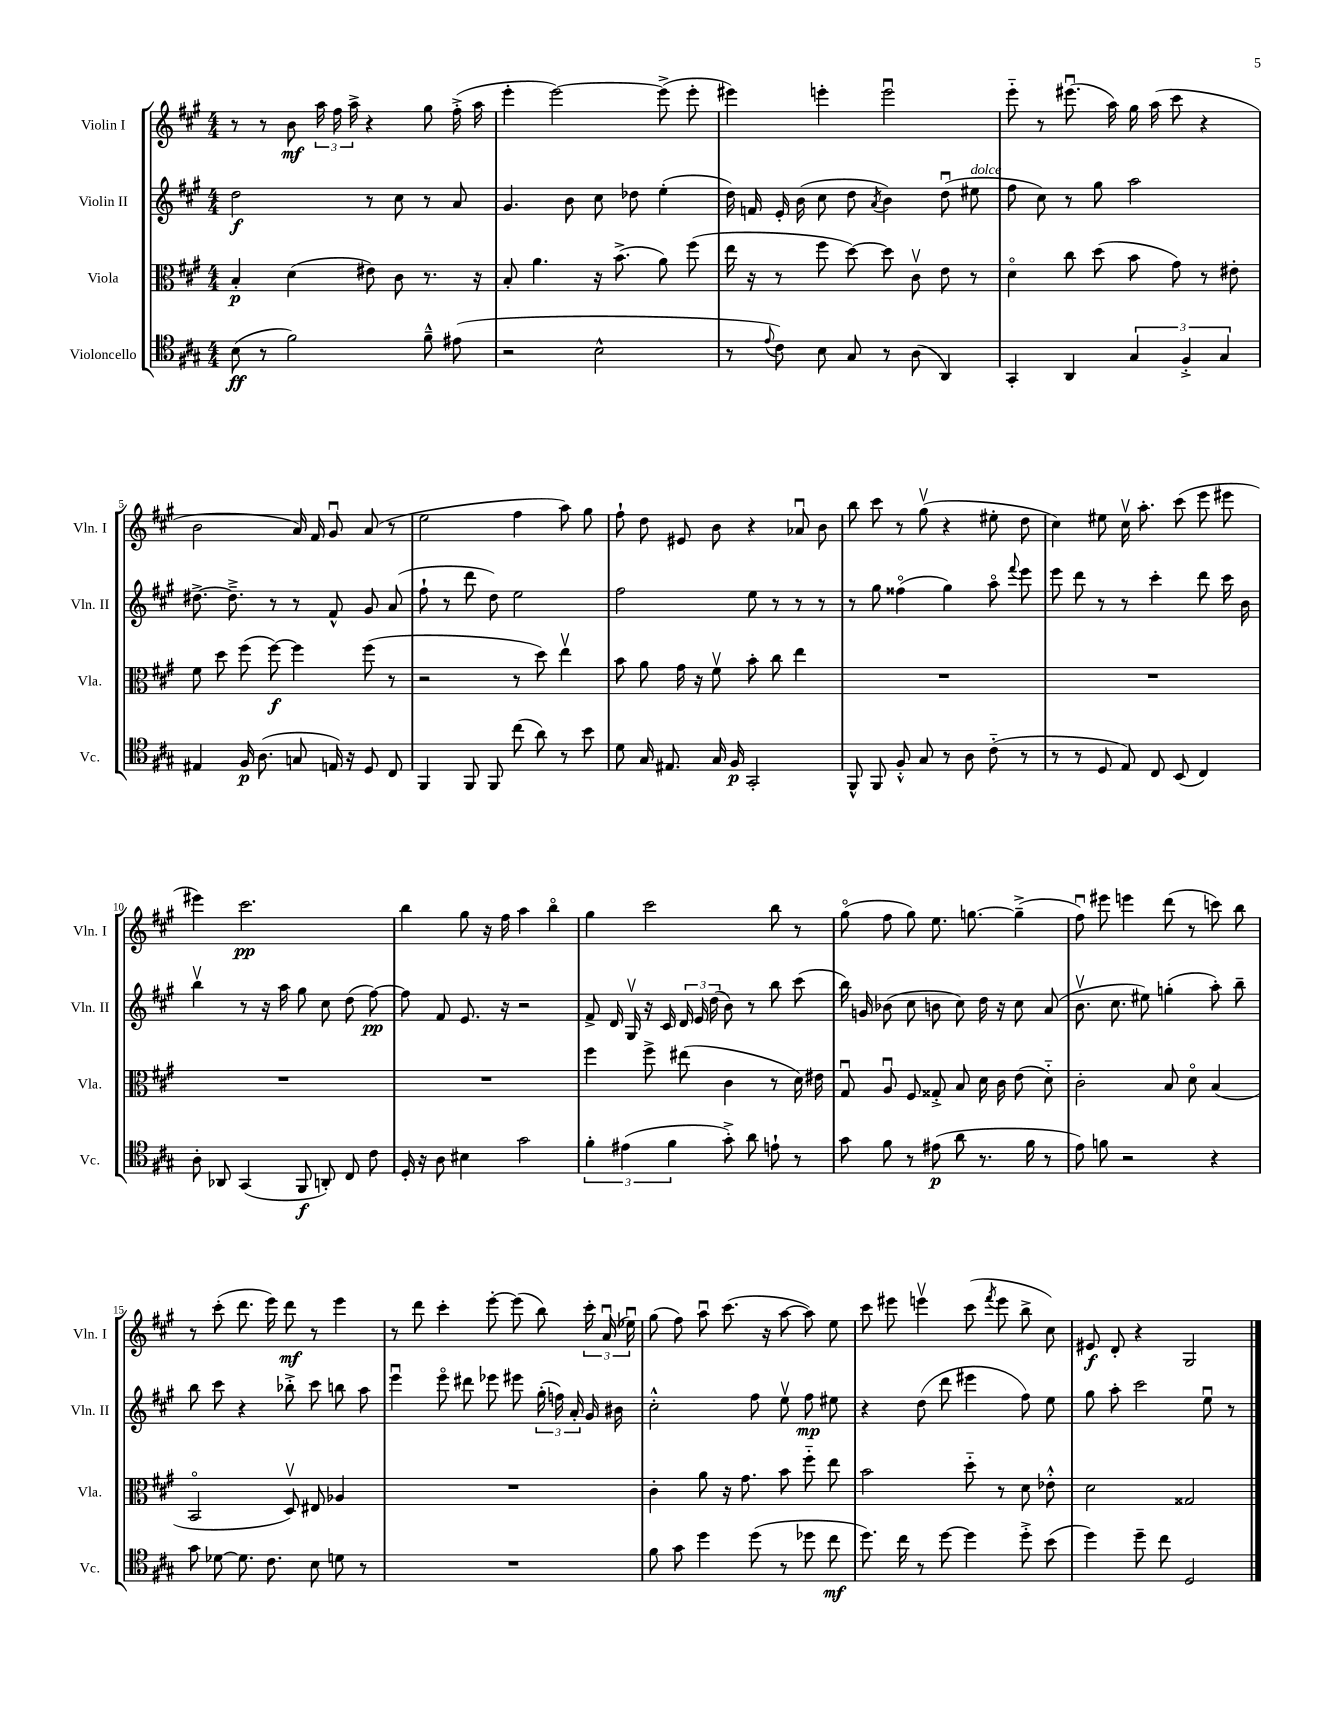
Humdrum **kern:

**kern	**kern	**kern	**kern
*staff4	*staff3	*staff2	*staff1
*clefC4	*clefC3	*clefG2	*clefG2
*k[f#c#g#]	*k[f#c#g#]	*k[f#c#g#]	*k[f#c#g#]
*M4/4	*M4/4	*M4/4	*M4/4
(8B\	4B'/	2dd\	8r
8r	.	.	8r
2f#\)	(4d\	.	8b\
.	.	.	24aa\
.	.	.	24ff#\
.	.	.	24aa^\
.	8e#\)	8r	4r
.	8c#\	8cc#\	.
8f#~^^\	8.r	8r	8gg#\
(8e#\	.	8a/	(16ff#'^\
.	16r	.	16aa\
=	=	=	=
2r	8B'/	4.g#/	4eee'\
.	4.a\	.	.
.	.	.	[2eee\)
.	.	8b\	.
2B^^\	16r	8cc#\	.
.	(8.b^\	.	.
.	.	8dd-\	.
.	8a\)	(4ee'\	(8eee^\]
.	(8ff#\	.	8eee'\
=	=	=	=
8r	16ee\	16dd\)	4eee#\)
.	16r	16f/	.
8qqe/	.	.	.
8c#\)	8r	16e'/	.
.	.	(16b\	.
8B\	8ff#\	8cc#\	4eee'\
8G#/	[8dd\)	8dd\	.
.	.	8qa/	.
8r	8dd\]	4b\)	2eeeu\
(8A\	8c#v\	.	.
4AA/)	8e\	(8ddu\	.
.	8r	8ee#\	.
=	=	=	=
4GG#'/	4do\	8ff#\	8eee'~\
.	.	8cc#\)	8r
4AA/	8cc#\	8r	(8.eee#u\
.	(8dd\	8gg#\	.
.	.	.	16aa\)
6G#/	8b\	2aa\	16gg#\
.	.	.	(16aa\
.	8g#\)	.	8ccc#\
6F#'^/	.	.	.
.	8r	.	4r
6G#/	.	.	.
.	8e#'\	.	.
=	=	=	=
4E#/	8f#\	[8.dd#^\	2b\
.	8dd\	.	.
.	.	8.dd#~^\]	.
16F#/	(8ff#\	.	.
(8.A\	.	.	.
.	[8ff#\)	8r	.
8G/	4ff#\]	8r	16a/)
.	.	.	16f#/
16E/)	.	8f#^^/	8g#u/
16r	.	.	.
8D/	(8ff#\	8g#/	(8a/
8C#/	8r	(8a/	8r
=	=	=	=
4FF#/	2r	8ff#`\	2ee\
.	.	8r	.
8FF#/	.	8ddd\	.
8FF#/	.	8dd\)	.
(8cc#\	8r	2ee\	4ff#\
8a\)	8dd\)	.	.
8r	4eev\	.	8aa\)
8b\	.	.	8gg#\
=	=	=	=
8d\	8b\	2ff#\	8ff#`\
16G#/	8a\	.	8dd\
8.E#/	.	.	.
.	16g#\	.	8e#/
.	16r	.	.
16G#/	8f#v\	.	8b\
16F#/	.	.	.
2GG#'/	8b'\	8ee\	4r
.	8cc#\	8r	.
.	4ee\	8r	8a-u/
.	.	8r	8b\
=	=	=	=
8FF#^^/	1r	8r	8bb\
8FF#/	.	8gg#\	8ccc#\
8F#'^^/	.	(4ff##o\	8r
8G#/	.	.	(8gg#v\
8r	.	4gg#\)	4r
8A\	.	.	.
(8c#'~\	.	8aao\	8ee#'\
.	.	8qqfff#/	.
8r	.	8eee\	8dd\
=	=	=	=
8r	1r	8eee\	4cc#\)
8r	.	8ddd\	.
8D/	.	8r	8ee#\
8E/)	.	8r	16cc#v\
.	.	.	8.aa'\
8C#/	.	4ccc#'\	.
(8BB/	.	.	(8ccc#\
4C#/)	.	8ddd\	8eee\
.	.	16ccc#\	8eee#\
.	.	16b\	.
=	=	=	=
8A'\	1r	4bbv\	4eee#\)
8AA-/	.	.	.
(4GG#/	.	8r	2.ccc#\
.	.	16r	.
.	.	16aa\	.
8FF#/	.	8gg#\	.
8AA'/)	.	8cc#\	.
8C#/	.	(8dd\	.
8c#\	.	[8ff#\)	.
=	=	=	=
16D'/	1r	8ff#\]	4bb\
16r	.	.	.
8A\	.	8f#/	.
4B#\	.	8.e/	8gg#\
.	.	.	16r
.	.	16r	16ff#\
2g#\	.	2r	4aa\
.	.	.	4bbo\
=	=	=	=
6f#'\	4ff#\	8f#^/	4gg#\
.	.	16d/	.
(6e#\	.	.	.
.	.	16G#v/	.
.	8ff#^\	16r	2ccc#\
.	.	16c#/	.
6f#\	.	.	.
.	(8ee#\	24d/	.
.	.	24e/	.
.	.	(24dd\	.
8g#'^\)	4c#\	8b\)	.
8a\	.	8r	.
8e`\	8r	8bb\	8bb\
8r	16d\)	(8ccc#\	8r
.	16e#\	.	.
=	=	=	=
8g#\	8G#u/	16bb\)	(8gg#o\
.	.	16g/	.
8f#\	8Au/	(8b-\	8ff#\
8r	8F#/	8cc#\	8gg#\)
(8e#\	8G##'^/	8b\	8.ee\
8a\	8B/	8cc#\)	.
.	.	.	[8.gg\
8.r	16d\	16dd\	.
.	16c#\	16r	.
.	(8e\	8cc#\	(4gg~^\]
16f#\	.	.	.
8r	8d'~\)	(8a/	.
=	=	=	=
8e\)	2c#'\	8.bv\	8ff#u\)
8f\	.	.	8eee#\
.	.	8.cc#\	.
2r	.	.	4eee\
.	.	8ee#\)	.
.	8B/	(4gg'\	(8ddd\
.	8do\	.	8r
4r	(4B/	8aa'\)	8ccc\)
.	.	8bb~\	8bb\
=	=	=	=
8g#\	2BBo/	8bb\	8r
[8d-\	.	8ccc#\	(8ccc#'\
8.d-\]	.	4r	8.ddd\
8.c#\	.	.	16eee\)
.	8Dv/)	8bb-'^\	8ddd\
8B\	8E#/	8ccc#\	8r
8d\	4A-/	8bb\	4eee\
8r	.	8aa\	.
=	=	=	=
1r	1r	4eeeu\	8r
.	.	.	8ddd\
.	.	8eeeo\	4ccc#'\
.	.	8ddd#\	.
.	.	8eee-\	[8eee'\
.	.	8eee#\	(8eee\]
.	.	(24gg#'\	8bb\)
.	.	24ff\)	.
.	.	24a'/	.
.	.	16g#/	24ccc#'\
.	.	.	(24au/
.	.	16b#\	.
.	.	.	24ee-u\)
=	=	=	=
8f#\	4c#'\	2cc#'^^\	(8gg#\
8g#\	.	.	8ff#\)
4dd\	8a\	.	8aau\
.	16r	.	(8.ccc#\
.	8.g#\	.	.
(8dd\	.	8ff#\	.
.	.	.	16r
8r	8b\	8eev\	[8aa\
8dd-\	8ff#'~\	8ff#\	8aa\])
8cc#\	8ee\	8ee#\	8ee\
=	=	=	=
8.dd\)	2b\	4r	8ccc#\
.	.	.	8eee#\
16cc#\	.	.	.
8r	.	(8dd\	4eeev\
[8dd\	.	8ddd\	.
4dd\]	8dd'~\	4eee#\	(8ccc#\
.	.	.	8qfff#/
.	8r	.	8eee\
8dd'^\	8d\	8ff#\)	8bb^\
(8b\	8e-'^^\	8ee\	8cc#\)
=	=	=	=
4dd\)	2d\	8gg#\	8e#/
.	.	8aa'\	8d'/
8dd~\	.	2ccc#\	4r
8cc#\	.	.	.
2D/	2G##/	.	2G#/
.	.	8eeu\	.
.	.	8r	.
==	==	==	==
*-	*-	*-	*-
